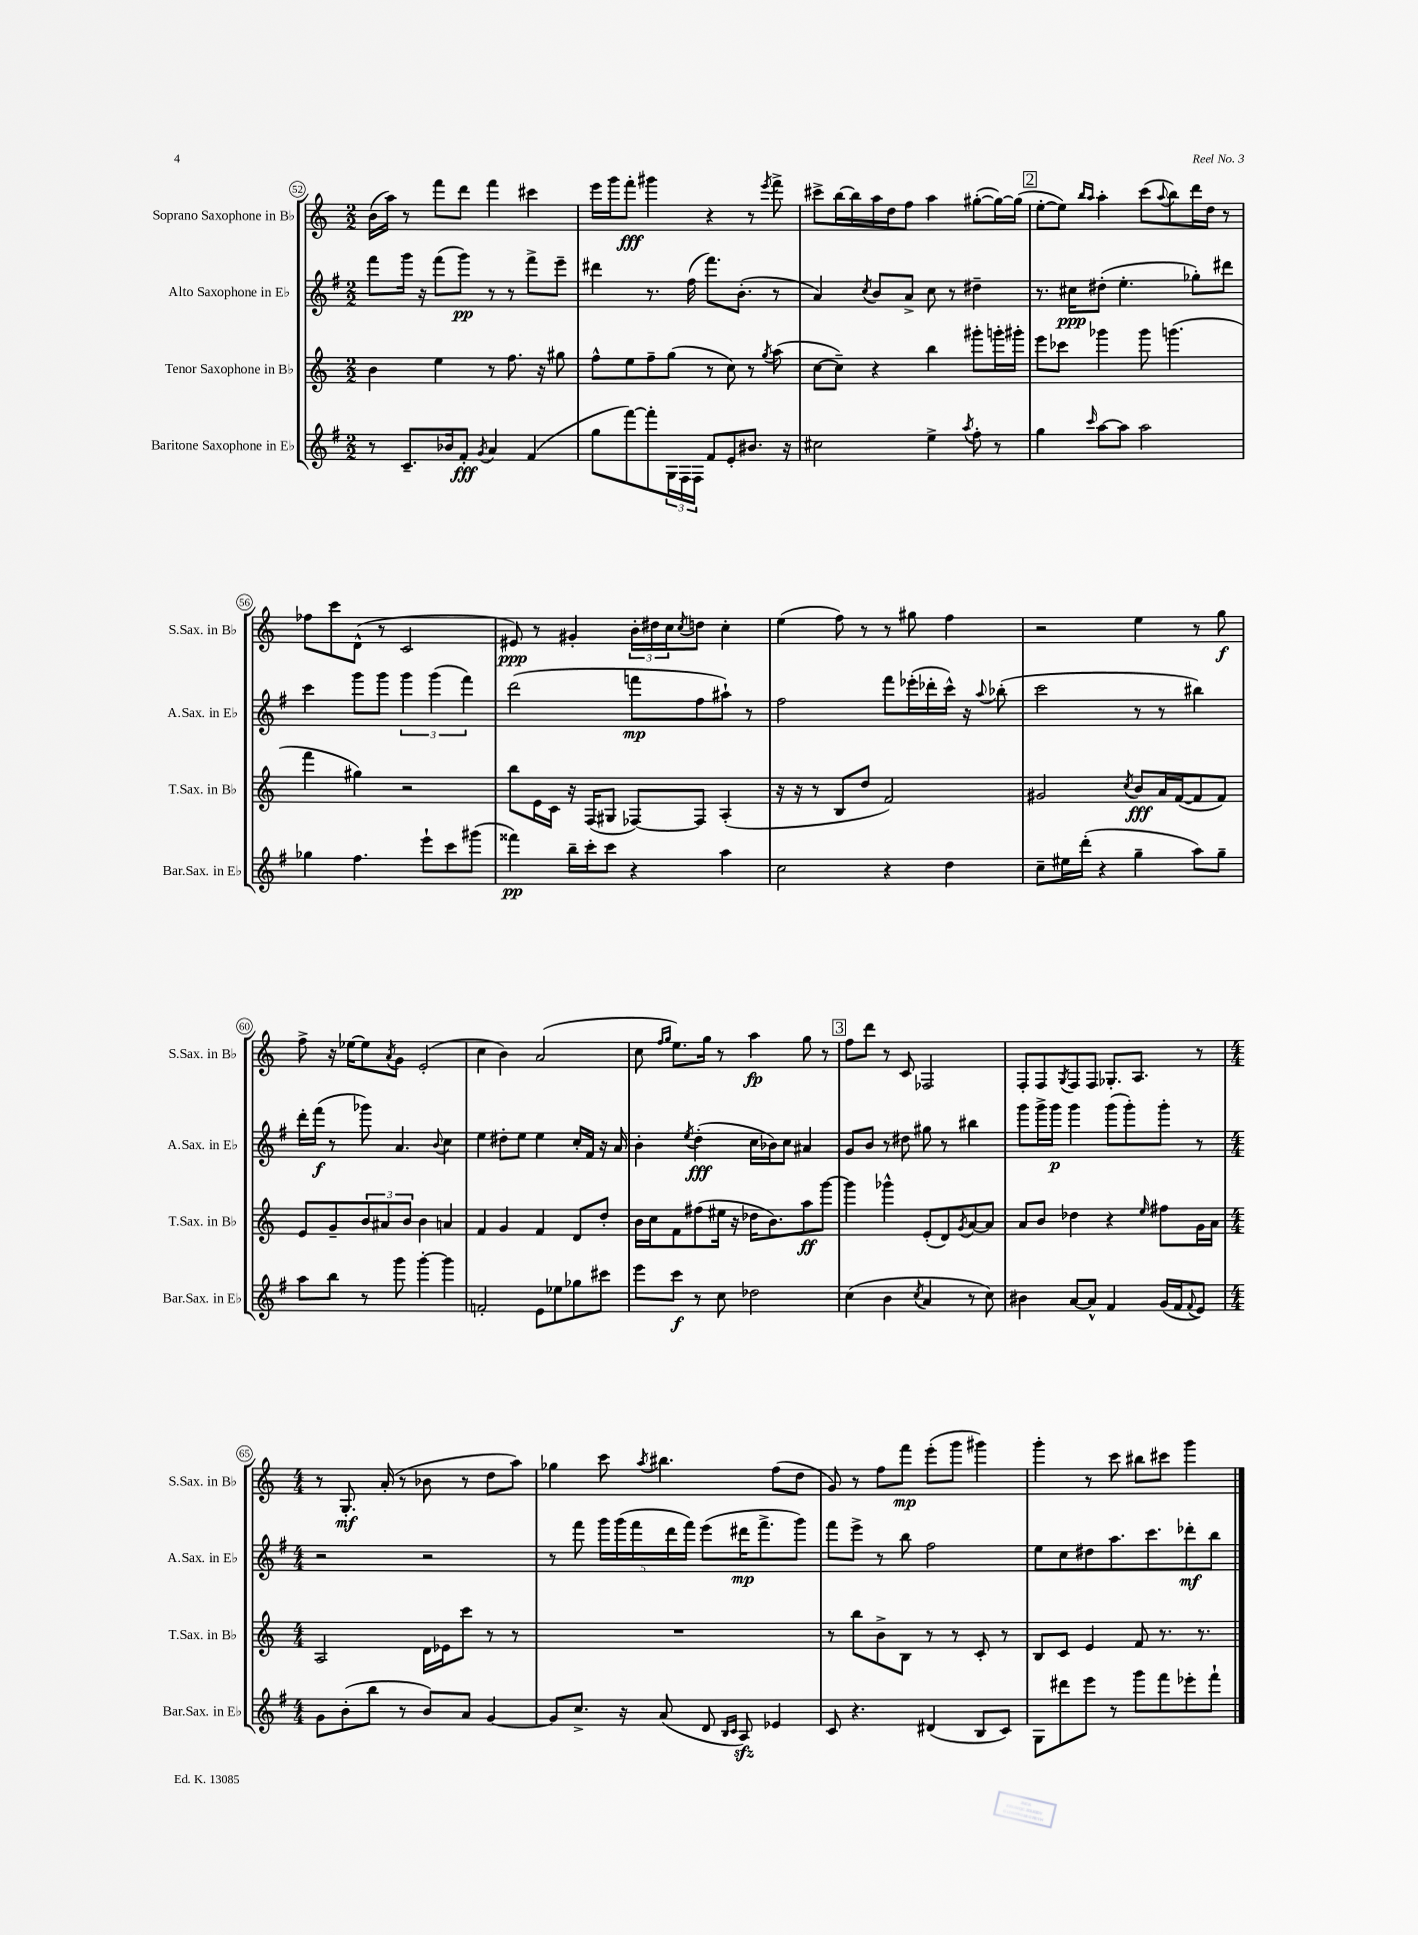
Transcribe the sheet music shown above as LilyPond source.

<<
\new StaffGroup <<
\new Staff = "s0" \with { instrumentName = "Soprano Saxophone in Bb" shortInstrumentName = "S.Sax. in Bb" } {
    \clef treble \key c \major \numericTimeSignature \time 2/2
    b'16( a''16) r8 f'''8 d'''8 f'''4 cis'''4 |
    e'''16 g'''16 f'''8-.\fff gis'''4 r4 r8 \acciaccatura { e'''8 } f'''8-> |
    cis'''8-> b''16~ b''16 a''16 d''16 f''8 a''4 gis''8~-.( gis''16~) gis''16( |
    \mark \markup { \box "2" } e''8~-. e''8) \grace { b''16 a''16 } a''4-. c'''8( \appoggiatura { a''8 } b''8) d'''16 d''16 r8 |
    fes''8 c'''8 d'8-^( r8 c'2 |
    eis'8\ppp) r8 gis'4-. \tuplet 3/2 { b'16-. dis''16 c''16 } \acciaccatura { c''8 } d''8 c''4-. |
    e''4( f''8) r8 r8 gis''8 f''4 |
    r2 e''4 r8 g''8\f |
    f''8-> r16 ees''16~ ees''8 \acciaccatura { a'8 } g'8 e'2-.( |
    c''4 b'4) a'2( |
    c''8 \grace { f''16 g''16 } e''8.) g''16 r8 a''4\fp g''8 r8 |
    \mark \markup { \box "3" } f''8 d'''8 r8 c'8 fes2 |
    f8-. f8 \acciaccatura { g8 } f8 f8 ges8.-. a8. r8 |
    \numericTimeSignature \time 4/4 r8 g8.-.\mf a'16-.( r8 bes'8 r8 d''8 a''8) |
    ges''4 c'''8 \acciaccatura { a''8 } bis''4. f''8( d''8 |
    g'8) r8 f''8 f'''8\mp e'''8-.( g'''8 gis'''4) |
    g'''4-. r8 c'''8 bis''8 cis'''8 g'''4 \bar "|." |
}
\new Staff = "s1" \with { instrumentName = "Alto Saxophone in Eb" shortInstrumentName = "A.Sax. in Eb" } {
    \clef treble \key g \major \numericTimeSignature \time 2/2
    fis'''8 g'''16 r16 fis'''8( g'''8\pp) r8 r8 fis'''8-> e'''8-- |
    dis'''4 r8. fis''16( fis'''8.) b'8.-.( r8 |
    a'4) \acciaccatura { c''8 } b'8 a'8-> c''8 r8 dis''4-- |
    \mark \markup { \box "2" } r8. cis''16\ppp dis''8-.( e''4.-. ges''8-.) dis'''8 |
    c'''4 g'''8 g'''8 \tuplet 3/2 { g'''4 g'''4( fis'''4) } |
    d'''2( f'''8\mp fis''8 ais''8-!) r8 |
    fis''2 fis'''8 ees'''16-.( des'''16-. c'''16-^) r16 \appoggiatura { a''8 } bes''8-.( |
    c'''2 r8 r8 bis''4) |
    d'''16-. fis'''16\f( r8 ges'''8) a'4. \appoggiatura { b'8 } c''4 |
    e''4 dis''8-. e''8 e''4 c''16-. fis'16 r16 a'16 |
    b'4-. \acciaccatura { e''8 } d''4-.\fff( c''16 bes'16) c''8 ais'4 |
    \mark \markup { \box "3" } g'8 b'8 r8 dis''8 gis''8 r8 bis''4 |
    g'''8 g'''16-> g'''16\p g'''4 g'''8( g'''8-.) g'''8-. r8 |
    \numericTimeSignature \time 4/4 r2 r2 |
    r8 fis'''8 \tuplet 5/4 { g'''16 g'''16( fis'''16 d'''16 fis'''16) } e'''8( dis'''16\mp fis'''8.-> g'''8) |
    fis'''8 e'''8-> r8 b''8 fis''2 |
    e''8 c''8 dis''8 a''8. c'''8. des'''8-.\mf b''8 \bar "|." |
}
\new Staff = "s2" \with { instrumentName = "Tenor Saxophone in Bb" shortInstrumentName = "T.Sax. in Bb" } {
    \clef treble \key c \major \numericTimeSignature \time 2/2
    b'4 e''4 r8 f''8. r16 gis''8 |
    f''8-^ e''8 f''8-- g''8( r8 c''8) r8 \acciaccatura { g''8 } a''8( |
    c''8~ c''8--) r4 b''4 gis'''8-. g'''16-. gis'''16-. |
    \mark \markup { \box "2" } e'''8 ces'''8 ges'''4 ges'''8 g'''4.( |
    f'''4 gis''4) r2 |
    b''8 e'16 c'16 r16 f16( gis8 fes8~) fes8 a4-.( |
    r16 r16 r8 b8 d''8 f'2) |
    gis'2 \acciaccatura { c''8 } b'8\fff a'16 f'16~( f'8 f'8) |
    e'8 g'8-- \tuplet 3/2 { b'8 ais'8 b'8 } b'4 a'4 |
    f'4 g'4 f'4 d'8 d''8-. |
    b'16 c''16 f'8 fis''8( eis''16 r16 des''16 b'8.) a''8\ff g'''8~ |
    \mark \markup { \box "3" } g'''4 ges'''4-^ e'8-.( d'8) \acciaccatura { g'8 } a'8~ a'8 |
    a'8 b'8 des''4 r4 \grace { e''16 } fis''8 g'16 a'16 |
    \numericTimeSignature \time 4/4 a2 d'16 ees'16 c'''8 r8 r8 |
    R1 |
    r8 b''8 b'8-> b8 r8 r8 c'8-. r8 |
    b8 c'8 e'4 f'8 r8. r8. \bar "|." |
}
\new Staff = "s3" \with { instrumentName = "Baritone Saxophone in Eb" shortInstrumentName = "Bar.Sax. in Eb" } {
    \clef treble \key g \major \numericTimeSignature \time 2/2
    r8 c'8.-- bes'16 fis'8-.\fff \acciaccatura { g'8 } a'4 fis'4( |
    g''8 fis'''8~) fis'''8-. \tuplet 3/2 { g16 fis16 fis16 } fis'8 e'8-. bis'8. r16 |
    cis''2 e''4-> \acciaccatura { a''8 } fis''8-. r8 |
    \mark \markup { \box "2" } g''4 \grace { c'''16 } a''8~ a''8 a''2 |
    ges''4 fis''4. e'''8-! c'''8 gis'''8( |
    fisis'''4\pp) b''16-- c'''16-. c'''8 r4 a''4 |
    c''2 r4 d''4 |
    c''8-- eis''16 d'''16-.( r4 g''4-- a''8) g''8-- |
    a''8 b''8 r8 g'''8 g'''4~-. g'''4 |
    f'2-. e'8 ees''8 ges''8 cis'''8 |
    e'''8 c'''8\f r8 c''8 des''2 |
    \mark \markup { \box "3" } c''4( b'4 \acciaccatura { c''8 } a'4 r8 c''8) |
    bis'4 a'8~ a'8-^ fis'4 g'16( fis'16 \appoggiatura { fis'8 } e'8) |
    \numericTimeSignature \time 4/4 g'8 b'8-.( b''8 r8 b'8) a'8 g'4~ |
    g'8 c''8.-> r16 a'8( d'8 \grace { b16 c'16 } a8\sfz) ees'4 |
    c'8 r4. dis'4( b8 c'8) |
    g8 dis'''8 e'''8 r8 g'''8 fis'''8 ees'''8-. fis'''8-! \bar "|." |
}
>>
>>
\layout { \context { \Score currentBarNumber = #52 \override BarNumber.stencil = #(make-stencil-circler 0.1 0.3 ly:text-interface::print) } }
